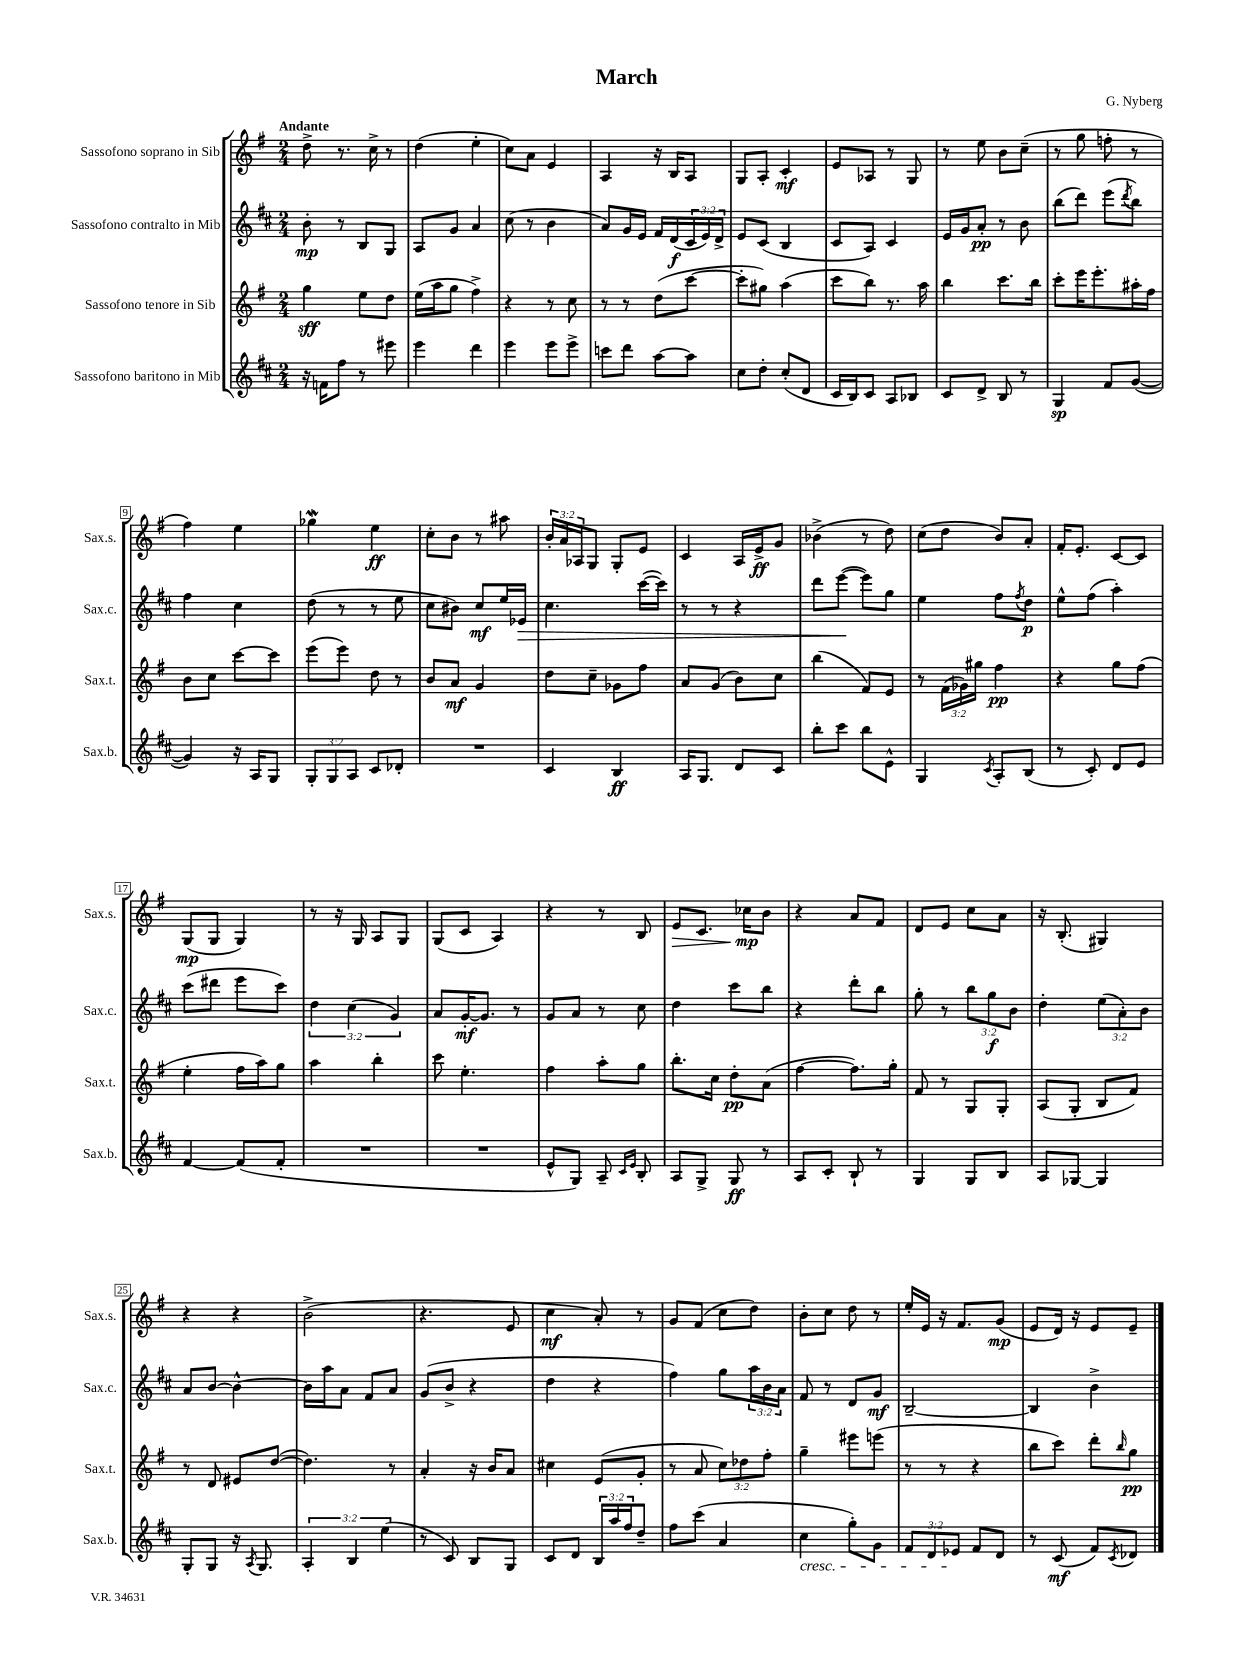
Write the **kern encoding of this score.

**kern	**kern	**kern	**kern
*staff4	*staff3	*staff2	*staff1
*clefG2	*clefG2	*clefG2	*clefG2
*k[f#c#]	*k[f#]	*k[f#c#]	*k[f#]
*M2/4	*M2/4	*M2/4	*M2/4
16r	4gg\	8b'\	8dd^\
16f\LK	.	.	.
8ff#\J	.	8r	8.r
8r	8ee\L	8B/L	.
.	.	.	16cc^\
8eee#\	8dd\J	8G/J	8r
=	=	=	=
4eee\	(16ee\LL	8A/L	(4dd\
.	16aa\J	.	.
.	8gg\J	8g/J	.
4ddd\	4ff#^\)	4a/	4ee'\
=	=	=	=
4eee\	4r	(8cc#\	8cc\L)
.	.	8r	8a\J
8eee\L	8r	4b\	4e/
8eee^\J	8cc\	.	.
=	=	=	=
8ccc\L	8r	8a/L)	4A/
8ddd\J	8r	16g/L	.
.	.	16e/JJ	.
[8aa\L	(8dd\L	16f#/LL	16r
.	.	(16d/	16B/LK
8aa\]J	[8ccc\J	24c#/	8A/J
.	.	24e/)	.
.	.	24d^/JJ	.
=	=	=	=
8cc#\L	8ccc'\]L	8e/L	8G/L
8dd'\J	8gg#\J)	(8c#/J	8A'/J
(8cc#'/L	(4aa\	4B/	4c'/
8d/J	.	.	.
=	=	=	=
16c#/LL	8ccc\L	8c#/L	8e/L
16B/J)	.	.	.
8c#/J	8bb\J)	8A/J)	8A-/J
8A/L	8.r	4c#/	8r
8B-/J	.	.	8G/
.	16aa\	.	.
=	=	=	=
8c#/L	4bb\	16e/LL	8r
.	.	16g/J	.
8d^/J	.	8a'/J	8ee\
8B/	8.ccc\L	8r	8b\L
8r	.	8b\	(8cc~\J
.	16bb\Jk	.	.
=	=	=	=
4G/	8ccc'\L	(8bb\L	8r
.	16eee\K	8ddd\J)	8gg\
.	8.eee'\	.	.
8f#/L	.	(8eee\L	8ff'\
.	.	8qddd/	.
([8g/J	16aa#'\L	8bb\J)	8r
.	16ff#\JJ	.	.
=	=	=	=
4g/])	8b\L	4ff#\	4ff#\)
.	8cc\J	.	.
16r	[8ccc\L	4cc#\	4ee\
16A/LK	.	.	.
8G/J	8ccc\]J	.	.
=	=	=	=
12G'/L	(8eee\L	(8dd\	4gg-\
12G/	.	.	.
.	8eee\J)	8r	.
12A/J	.	.	.
8c#/L	8dd\	8r	4ee\
8d-'/J	8r	8ee\	.
=	=	=	=
2r	8b/L	8cc#\L	8cc'\L
.	8a/J	8b#\J)	8b\J
.	4g/	8cc#/L	8r
.	.	16ee/L	8aa#\
.	.	16e-/JJ	.
=	=	=	=
4c#/	8dd\L	4.cc#\	24b'/LL
.	.	.	24a/
.	.	.	24A-/J
.	8cc~\J	.	8G/J
4B/	8g-\L	.	8G'/L
.	8ff#\J	([16ccc#\LL	8e/J
.	.	16ccc#\]JJ)	.
=	=	=	=
16A/LK	8a/L	8r	4c/
8.G/J	.	.	.
.	(8g/J	8r	.
8d/L	8b\L)	4r	16A/LL
.	.	.	16e^/J
8c#/J	8cc\J	.	8g/J
=	=	=	=
8bb'\L	(4bb\	8ddd\L	(4b-^\
8ccc#\J	.	([8eee\J	.
8bb\L	8f#/L)	8eee\]L)	8r
8e^^\J	8e/J	8gg\J	8dd\)
=	=	=	=
4G/	8r	4ee\	(8cc\L
.	(24f#\LL	.	8dd\J
.	24g-\)	.	.
.	24gg#\JJ	.	.
8qc#/	.	.	.
8A'/L	4ff#\	8ff#\L	8b/L)
.	.	8qff#/	.
(8B/J	.	8dd\J	8a'/J
=	=	=	=
8r	4r	8ee^^\L	16f#'/LK
.	.	.	8.e'/J
8c#'/)	.	(8ff#\J	.
8d/L	8gg\L	4aa'\)	[8c/L
8e/J	(8ff#\J	.	8c/]J
=	=	=	=
[4f#/	4ee'\	(8ccc#\L	(8G/L
.	.	8ddd#\J	8G/J
(8f#/]L	16ff#\LL	8eee\L	4G/)
.	16aa\J)	.	.
8f#'/J	8gg\J	8ccc#\J)	.
=	=	=	=
2r	4aa\	6dd\	8r
.	.	.	16r
.	.	(6cc#\	.
.	.	.	16G/
.	4bb'\	.	8A/L
.	.	6g/)	.
.	.	.	8G/J
=	=	=	=
2r	8ccc\	8a/L	(8G/L
.	4.ee'\	[16g'/K	8c/J
.	.	8.g/]J	.
.	.	.	4A/)
.	.	8r	.
=	=	=	=
8e^^/L	4ff#\	8g/L	4r
8G/J)	.	8a/J	.
8A~/	8aa'\L	8r	8r
16qqc#/LL	.	.	.
16qqe/JJ	.	.	.
8B'/	8gg\J	8cc#\	8B/
=	=	=	=
8A/L	8.bb'\L	4dd\	8e/L
8G^/J	.	.	8.c/J
.	16cc\Jk	.	.
8G/	8dd'\L	8ccc#\L	.
.	.	.	16cc-\LK
8r	(8a\J	8bb\J	8b\J
=	=	=	=
8A/L	[4ff#\	4r	4r
8c#'/J	.	.	.
8B`/	8.ff#\]L)	8ddd'\L	8a/L
8r	.	8bb\J	8f#/J
.	16gg'\Jk	.	.
=	=	=	=
4G/	8f#/	8gg'\	8d/L
.	8r	8r	8e/J
8G/L	8G/L	12bb\L	8cc\L
.	.	12gg\	.
8B/J	8G'/J	.	8a\J
.	.	12b\J	.
=	=	=	=
8A/L	(8A/L	4dd'\	16r
.	.	.	(8.B'/
[8G-/J	8G'/J	.	.
4G-/]	8B/L	(12ee\L	4G#/)
.	.	12a'\)	.
.	8f#/J)	.	.
.	.	12b\J	.
=	=	=	=
8G'/L	8r	8a/L	4r
8G/J	8d/	[8b/J	.
16r	8e#/L	4b^^\_	4r
8qA/	.	.	.
8.G/	.	.	.
.	([8dd/J	.	.
=	=	=	=
6A'/	4.dd\])	16b\]LL	(2b^\
.	.	16aa\J	.
.	.	8a\J	.
6B/	.	.	.
.	.	8f#/L	.
(6ee\	.	.	.
.	8r	8a/J	.
=	=	=	=
8r	4a'/	(8g/L	4.r
8c#/)	.	8b^/J	.
8B/L	16r	4r	.
.	16b/LK	.	.
8G/J	8a/J	.	8e/
=	=	=	=
8c#/L	4cc#\	4dd\	4cc\
8d/J	.	.	.
24B/LL	(8e/L	4r	8a'/)
24aa/	.	.	.
24ff#/J	.	.	.
8dd~/J	8g'/J	.	8r
=	=	=	=
8ff#\L	8r	4ff#\)	8g/L
(8ccc#\J	8a/	.	(8f#/J
4a/	12cc\L)	8gg\L	8cc\L
.	12dd-\	.	.
.	.	24aa\L	8dd\J)
.	12ff#'\J	24b\	.
.	.	24a\JJ	.
=	=	=	=
4cc#\	4gg~\	8f#/	8b'\L
.	.	8r	8cc\J
8gg'\L)	8eee#\L	8d/L	8dd\
8g\J	(8eee\J	8g/J	8r
=	=	=	=
12f#/L	8r	[2B~/	16ee'/LL
.	.	.	16e/JJ
12d/	.	.	.
.	8r	.	16r
12e-/J	.	.	.
.	.	.	8.f#/L
8f#/L	4r	.	.
8d/J	.	.	(8g/J
=	=	=	=
8r	8bb\L	4B/]	8e/L
(8c#/	8ccc\J)	.	16d/Jk)
.	.	.	16r
8f#/L)	8ddd'\L	4b^\	8e/L
8qc#/	16qqbb/	.	.
8d-/J	8gg\J	.	8e~/J
==	==	==	==
*-	*-	*-	*-
